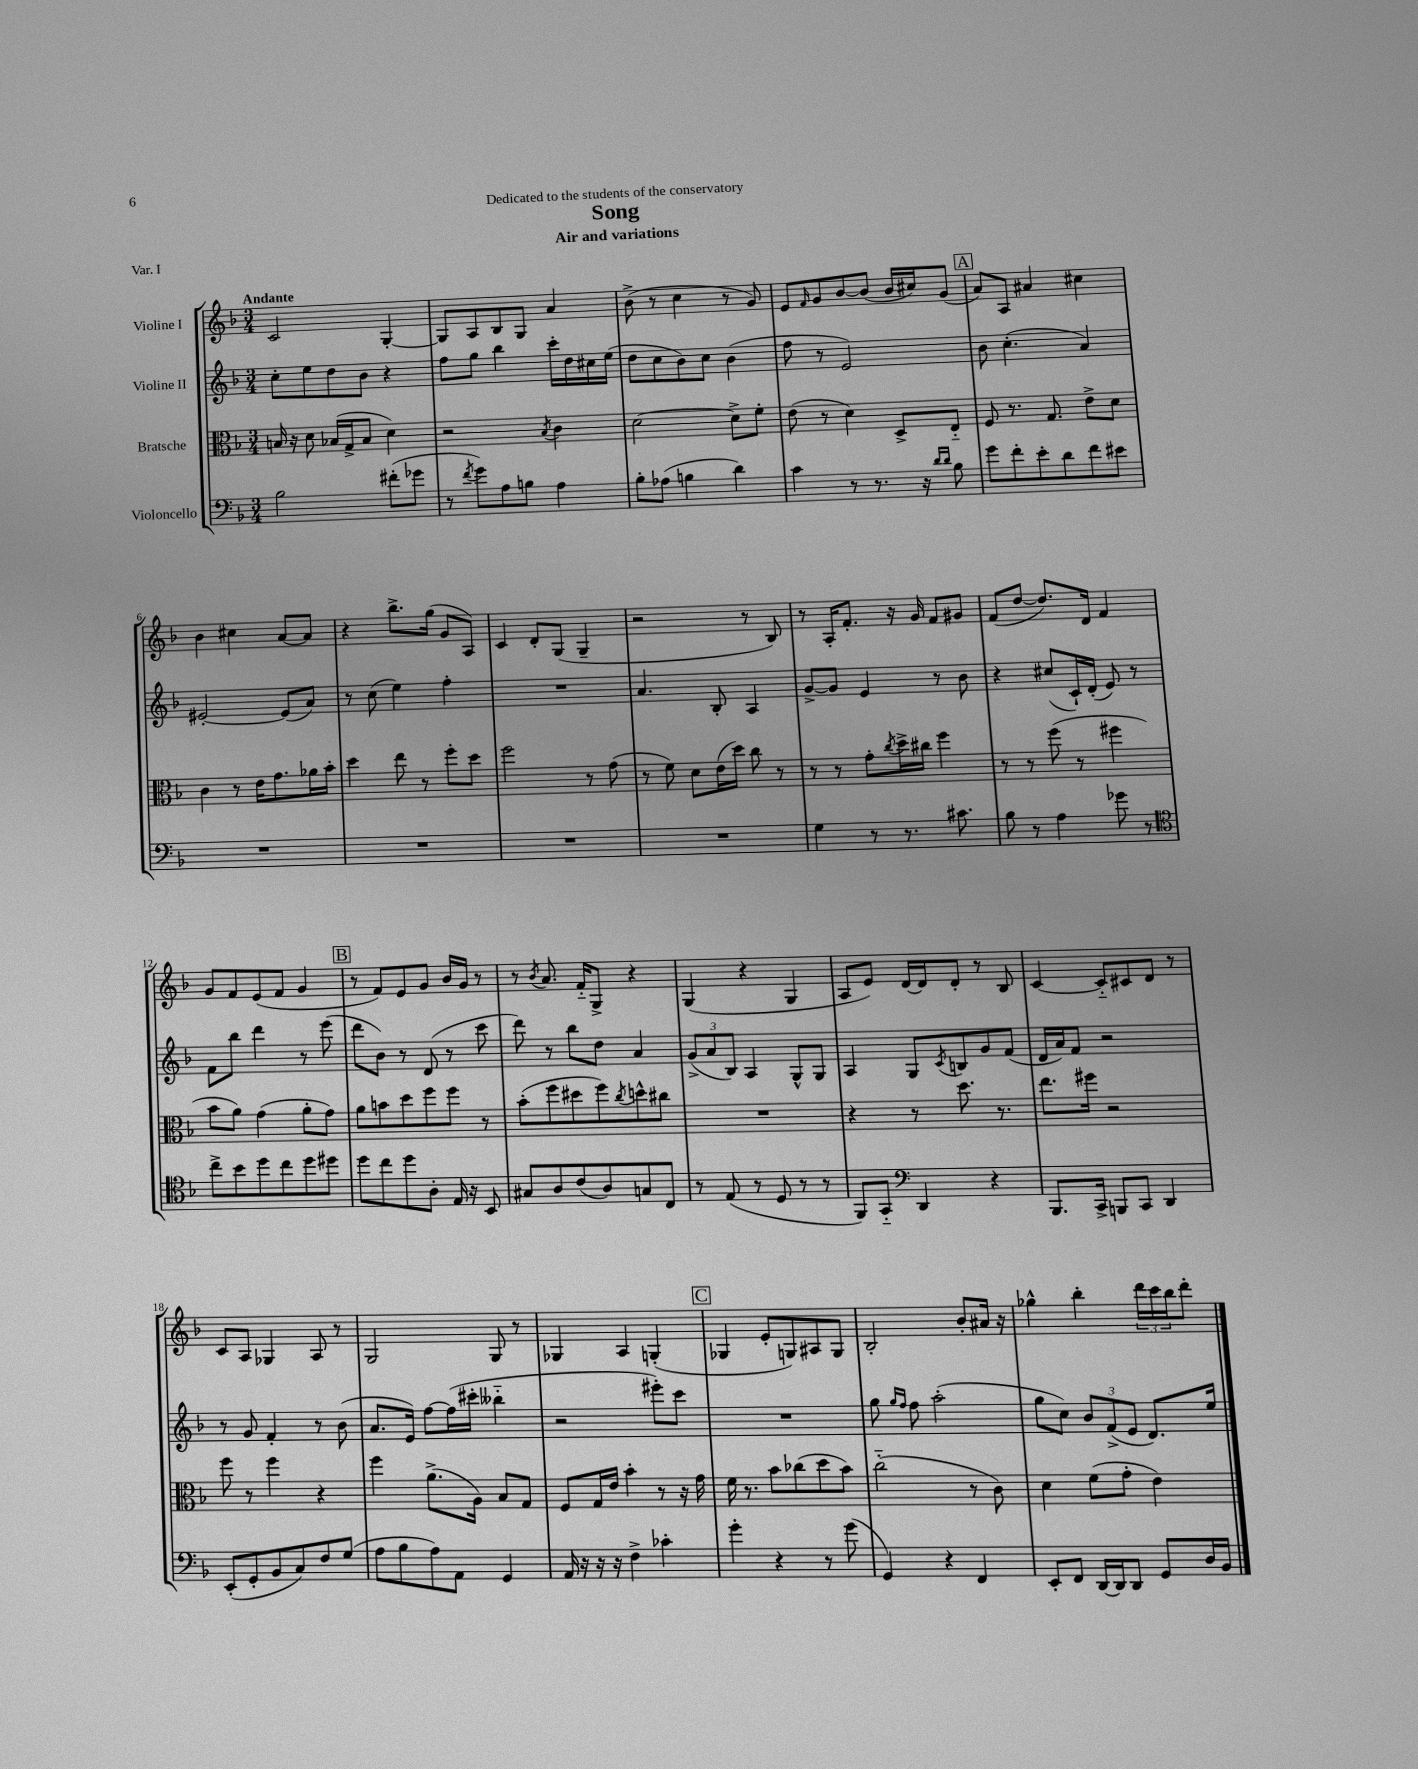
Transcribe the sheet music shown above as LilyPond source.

\header { title = "Song" subtitle = "Air and variations" dedication = "Dedicated to the students of the conservatory" piece = "Var. I" }
<<
\new StaffGroup <<
\new Staff = "s0" \with { instrumentName = "Violine I" } {
    \clef treble \key f \major \numericTimeSignature \time 3/4 \tempo "Andante"
    c'2 g4~-. |
    g8 a8 bes8 g8 a'4 |
    bes'8->( r8 c''4 r8 g'8) |
    e'8 \grace { f'16 } g'8 bes'8~ bes'8( bes'16 cis''16) g'8( |
    \mark \markup { \box "A" } a'8) a8 ais'4 cis''4 |
    bes'4 cis''4 a'8~ a'8 |
    r4 bes''8.-> g''16( g'8 a8) |
    c'4 d'8-. g8( g4-- |
    r2 r8 bes8) |
    r8 a16-. f'8.-. r16 g'16 f'8 gis'8 |
    f'8( d''8~ d''8.) d'16 f'4 |
    g'8 f'8 e'8( f'8 g'4 |
    \mark \markup { \box "B" } r8 f'8) e'8 g'8 bes'16 g'16 r8 |
    r8 \acciaccatura { bes'8 } a'8. f'16-_ g8-> r4 |
    g4( r4 g4 |
    a8 e'8) d'16~ d'16 d'8-. r8 bes8 |
    c'4~ c'8-_ cis'8 d'8 r8 |
    c'8 a8 ges4 a8 r8 |
    g2 g8 r8 |
    ges4 a4 g4-.( |
    \mark \markup { \box "C" } ges4 e'8-. g8) ais8 g8 |
    bes2-. bes'8-. ais'16 r16 |
    ges''4-^ bes''4-. \tuplet 3/2 { d'''16 c'''16 bes''16 } d'''8-. \bar "|." |
}
\new Staff = "s1" \with { instrumentName = "Violine II" } {
    \clef treble \key f \major \numericTimeSignature \time 3/4
    c''8-. e''8 d''8 bes'8 r4 |
    f''8 g''8 bes''4 c'''16-. d''16 cis''16 e''16( |
    d''8 c''8 bes'8) c''8 bes'4( |
    f''8 r8 e'2) |
    \mark \markup { \box "A" } bes'8 c''4.-.( a'4) |
    eis'2~-. eis'8( a'8) |
    r8 c''8( e''4) f''4-. |
    R2. |
    a'4. bes8-. a4 |
    g'8~-> g'8 e'4 r8 bes'8 |
    r4 cis''8( c'16-!) d'16-.( e'8) r8 |
    f'8 bes''8 d'''4 r8 e'''8( |
    \mark \markup { \box "B" } d'''8 bes'8) r8 d'8( r8 c'''8 |
    d'''8) r8 bes''8 d''8 a'4 |
    \tuplet 3/2 { g'8->( a'8 bes8) } a4 g8-^ g8 |
    a4 g8 \acciaccatura { c'8 } b8 g'8 f'8( |
    d'16 a'16) f'8 r2 |
    r8 g'8 f'4-. r8 bes'8( |
    a'8. e'16) f''8~ f''16( cis'''16-. beses''4-_ |
    r2 eis'''8-.) c'''8 |
    \mark \markup { \box "C" } R2. |
    g''8 \grace { g''16 f''16 } f''8 a''2-.( |
    g''8 c''8) \tuplet 3/2 { bes'8 f'8->( e'8 } d'8.) e''16 \bar "|." |
}
\new Staff = "s2" \with { instrumentName = "Bratsche" } {
    \clef alto \key f \major \numericTimeSignature \time 3/4
    b16 r16 d'8 bes16( g16-> bes8 d'4) |
    r2 \acciaccatura { bes8 } c'4 |
    d'2~ d'8-> f'8-. |
    e'8( r8 d'4) d8-> e8-_ |
    \mark \markup { \box "A" } f8 r8. g8. e'8-> d'8 |
    c'4 r8 e'16 g'8. aes'16 bes'16-. |
    d''4 e''8 r8 f''8-. d''8 |
    f''2 r8 g'8( |
    r8 f'8) d'8 e'16( d''16) c''8 r8 |
    r8 r8 g'8-. \acciaccatura { c''8 } d''16-> cis''16 f''4 |
    r8 r8 f''8( r8 fis''4 |
    bes'8 a'8) g'4( a'8-. g'8) |
    \mark \markup { \box "B" } a'8 b'8 d''8 f''8 f''8 r8 |
    bes'8-.( f''8 dis''8 f''8) \acciaccatura { c''8 } d''8-^ cis''8 |
    R2. |
    r4 r8 d''8. r8. |
    e''8. fis''16 r2 |
    f''8 r8 f''4 r4 |
    f''4 a'8.->( a16) bes8 g8 |
    f8 g16 e'16 bes'4-. r8 r16 g'16 |
    \mark \markup { \box "C" } f'16 r8. bes'8 ces''8( d''8 bes'8) |
    c''2-_( r8 c'8) |
    d'4 f'8( g'8-. e'4) \bar "|." |
}
\new Staff = "s3" \with { instrumentName = "Violoncello" } {
    \clef bass \key f \major \numericTimeSignature \time 3/4
    bes2 fis'8-.( ges'8 |
    r8 \acciaccatura { f'8 } g'8) a8 b8 a4 |
    bes8-. aes8( b4 d'4) |
    c'4 r8 r8. r16 \grace { d'16 d'16 } bes8 |
    \mark \markup { \box "A" } g'8 f'8-. e'8-. d'8 f'8 eis'8 |
    R2. |
    R2. |
    R2. |
    R2. |
    g4 r8 r8. cis'8. |
    bes8 r8 a4 ges'8 r8 |
    \clef tenor c''8-> bes'8 d''8 c''8 d''8 dis''8 |
    \mark \markup { \box "B" } d''8 c''8 d''8 a8-. e16 r16 bes,8 |
    gis8 a8 c'8( a8) g8 c8 |
    r8 e8( r8 d8 r8 r8 |
    f,8) g,8-_ \clef bass d,4 r4 |
    bes,,8. c,16-> b,,8 c,8 d,4 |
    e,8-.( g,8-. bes,8 c8) f8 g8( |
    a8 bes8 a8) a,8 g,4 |
    a,16 r16 r16 r16 f4-> ces'4-. |
    \mark \markup { \box "C" } g'4-. r4 r8 g'8( |
    g,4) r4 f,4 |
    e,8-. f,8 d,16~ d,16 d,8 g,8 d16 bes,16 \bar "|." |
}
>>
>>
